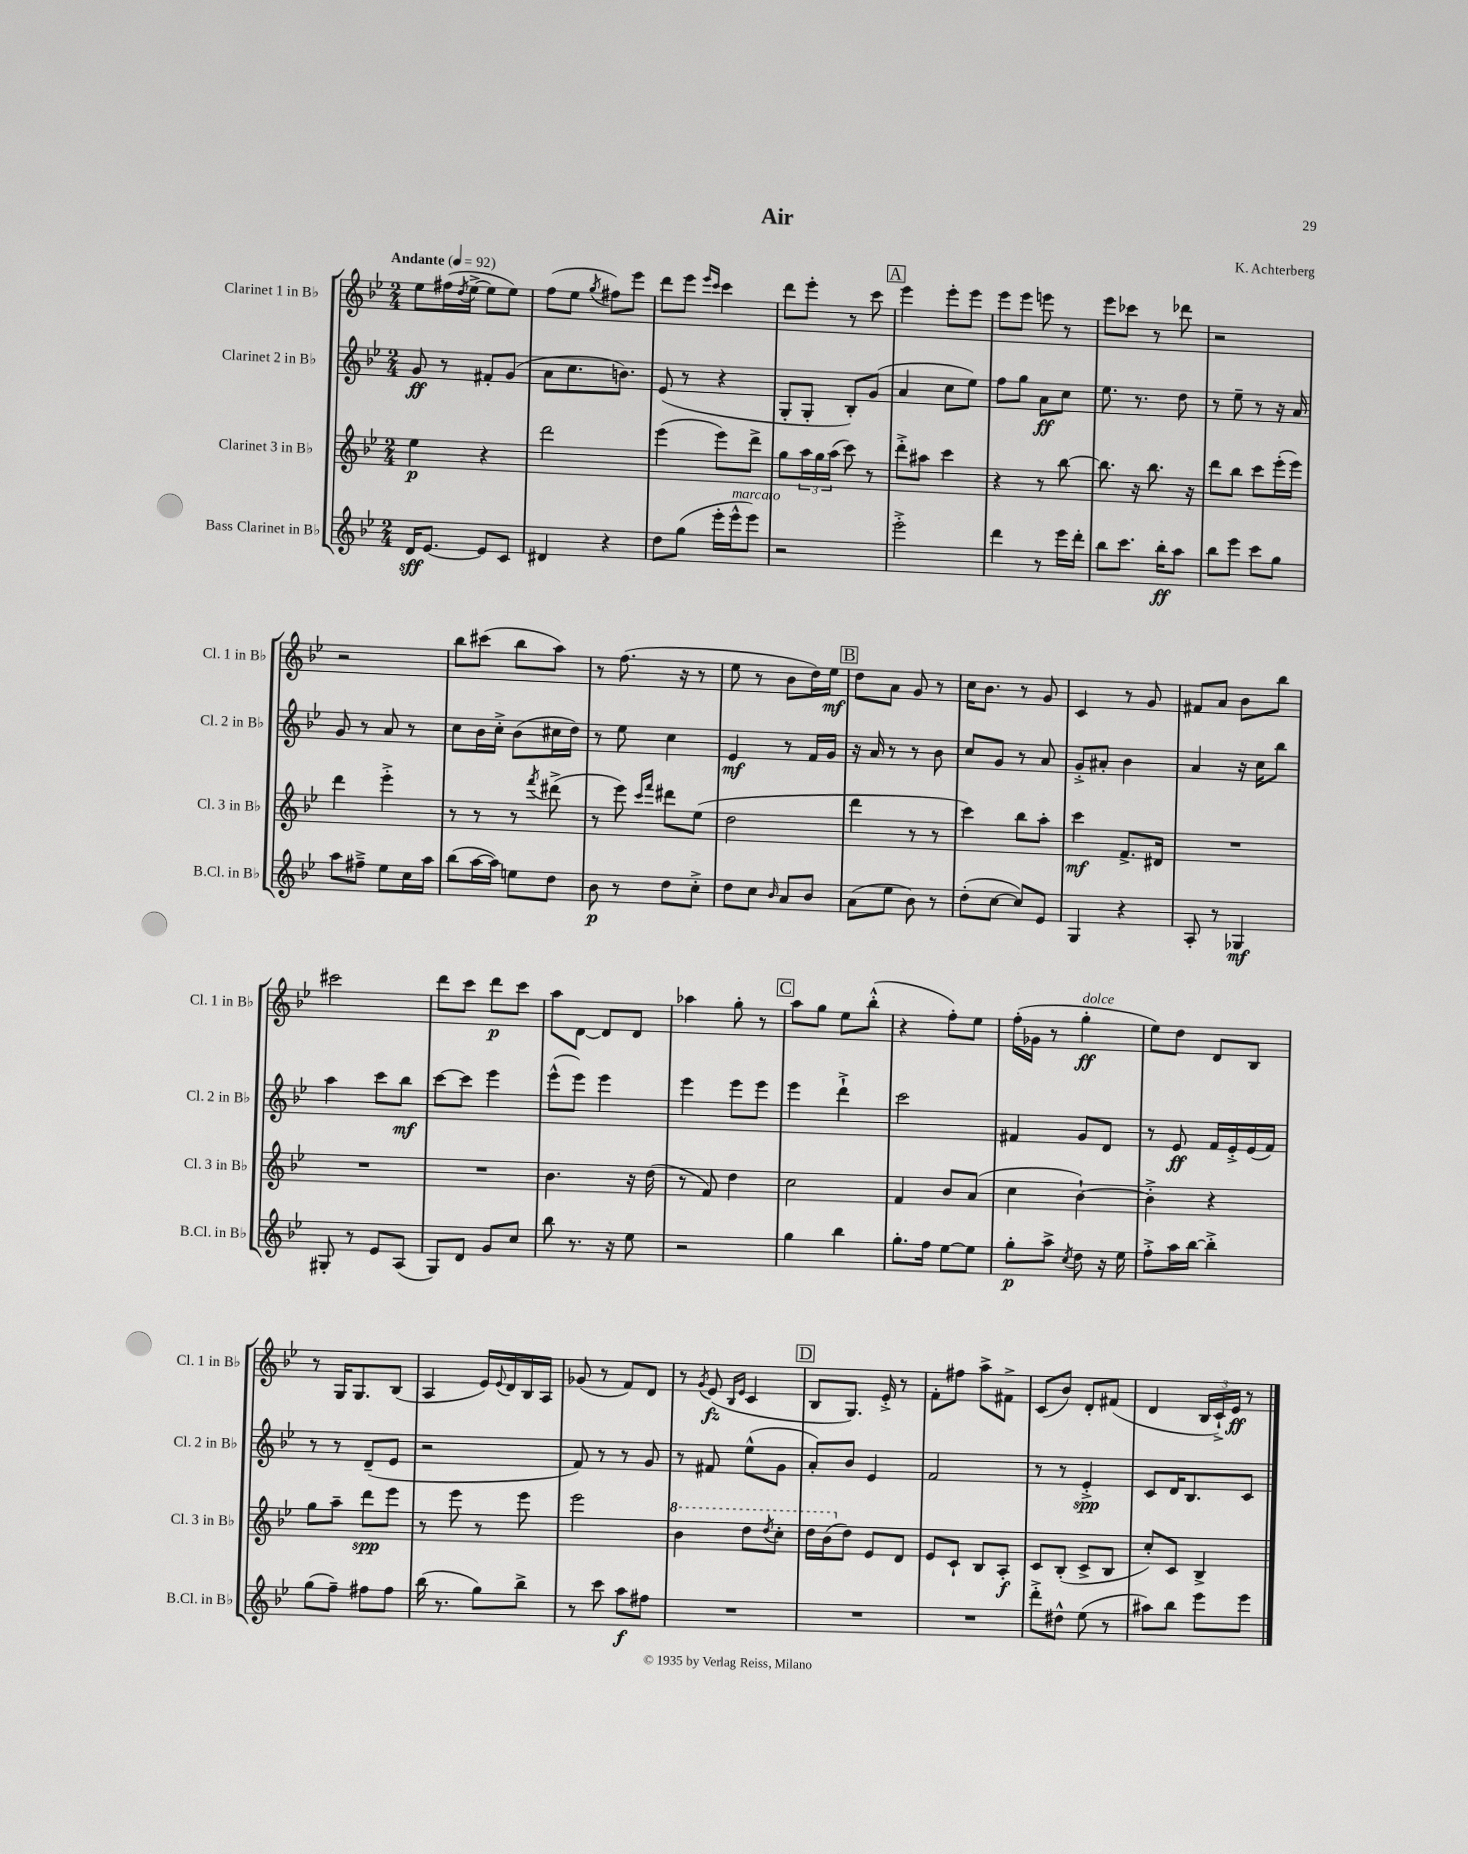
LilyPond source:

\header { title = "Air" composer = "K. Achterberg" }
<<
\new StaffGroup <<
\new Staff = "s0" \with { instrumentName = "Clarinet 1 in Bb" shortInstrumentName = "Cl. 1 in Bb" } {
    \clef treble \key bes \major \numericTimeSignature \time 2/4 \tempo "Andante" 4 = 92
    ees''8 fis''16( \acciaccatura { d''8 } ees''16~-> ees''8 ees''8) |
    f''8( ees''8 \acciaccatura { g''8 } fis''8) ees'''8 |
    d'''8 ees'''8 \grace { ees'''16 c'''16 } c'''4 |
    d'''8 ees'''8-. r8 c'''8 |
    \mark \markup { \box "A" } ees'''4 ees'''8-. ees'''8 |
    ees'''8 ees'''8 e'''8 r8 |
    ees'''8 ces'''8 r8 des'''8 |
    r2 |
    r2 |
    bes''8 cis'''8( bes''8 a''8) |
    r8 f''8.( r16 r8 |
    ees''8 r8 bes'8 d''16) ees''16\mf |
    \mark \markup { \box "B" } d''8 a'8 g'8 r8 |
    c''16 bes'8. r8 g'8 |
    c'4 r8 g'8 |
    fis'8 a'8 bes'8 bes''8 |
    cis'''2 |
    d'''8 c'''8 d'''8\p c'''8 |
    a''8 d'8~ d'8 d'8 |
    aes''4 g''8-. r8 |
    \mark \markup { \box "C" } a''8 g''8 ees''8 bes''8-.-^( |
    r4 f''8-.) ees''8 |
    f''16-.( ges'16 r8 g''4-.\ff^\markup { \italic "dolce" } |
    ees''8) d''8 d'8 bes8 |
    r8 g16 g8. bes8( |
    a4 ees'16) \appoggiatura { ees'8 } d'16 bes16 a16 |
    ges'8( r8 f'8) d'8 |
    r8 \acciaccatura { g'8 } ees'8\fz( \grace { bes16 ees'16 } c'4 |
    \mark \markup { \box "D" } bes8 g8.) ees'16-.-> r8 |
    f'8-. fis''8 a''8-> fis'8-> |
    c'8( bes'8) d'8-. fis'8( |
    d'4 \tuplet 3/2 { bes16 c'16-!->) ees'16\ff } r8 \bar "|." |
}
\new Staff = "s1" \with { instrumentName = "Clarinet 2 in Bb" shortInstrumentName = "Cl. 2 in Bb" } {
    \clef treble \key bes \major \numericTimeSignature \time 2/4
    g'8\ff r8 fis'8-. g'8( |
    a'8 c''8. b'8.) |
    ees'8( r8 r4 |
    g8-. g8-. bes8-.) g'8( |
    \mark \markup { \box "A" } a'4 c''8 ees''8) |
    f''8 g''8 a'8\ff c''8 |
    ees''8. r8. d''8 |
    r8 ees''8-- r8 r16 a'16 |
    g'8 r8 a'8 r8 |
    c''8 bes'16 c''16-.-> bes'8( cis''16 d''16) |
    r8 ees''8 c''4 |
    ees'4\mf r8 f'16 g'16 |
    \mark \markup { \box "B" } r16 a'16 r8 r8 bes'8 |
    c''8 g'8 r8 a'8 |
    g'8-.-> ais'8-. bes'4 |
    a'4 r16 c''16 bes''8 |
    a''4 c'''8 bes''8\mf |
    c'''8~ c'''8 ees'''4 |
    ees'''8-^( ees'''8) ees'''4 |
    ees'''4 ees'''8 ees'''8 |
    \mark \markup { \box "C" } ees'''4 d'''4-!-> |
    c'''2 |
    fis'4 g'8 d'8 |
    r8 ees'8\ff f'16 ees'16-.-> ees'16( f'16) |
    r8 r8 d'8--( ees'8 |
    r2 |
    f'8) r8 r8 g'8 |
    r8 fis'8 ees''8-^( g'8 |
    \mark \markup { \box "D" } a'8-.) bes'8 ees'4 |
    f'2 |
    r8 r8 ees'4-.->\spp |
    c'8 d'16 bes8. c'8 \bar "|." |
}
\new Staff = "s2" \with { instrumentName = "Clarinet 3 in Bb" shortInstrumentName = "Cl. 3 in Bb" } {
    \clef treble \key bes \major \numericTimeSignature \time 2/4
    ees''4\p r4 |
    d'''2 |
    ees'''4( ees'''8) d'''8-> |
    g''8 \tuplet 3/2 { a''16 g''16 a''16( } c'''8) r8 |
    \mark \markup { \box "A" } d'''8-.-> ais''8 c'''4 |
    r4 r8 bes''8~ |
    bes''8. r16 bes''8. r16 |
    d'''8 bes''8 c'''8 ees'''16-.( ees'''16) |
    d'''4 ees'''4-.-> |
    r8 r8 r8 \acciaccatura { f'''8 } dis'''8->( |
    r8 ees'''8) \grace { c'''16 f'''16 } dis'''8 ees''8( |
    d''2 |
    \mark \markup { \box "B" } d'''4 r8 r8 |
    c'''4) bes''8 a''8-. |
    c'''4\mf f'8.-> dis'16 |
    R2 |
    R2 |
    R2 |
    bes'4. r16 d''16( |
    r8 f'8) d''4 |
    \mark \markup { \box "C" } c''2 |
    f'4 bes'8 a'8( |
    c''4 bes'4~-!) |
    bes'4-.-> r4 |
    g''8 a''8-- d'''8\spp ees'''8 |
    r8 ees'''8 r8 ees'''8 |
    ees'''2 |
    \ottava #1 bes''4 d'''8 \acciaccatura { d'''8 } c'''8-. |
    \mark \markup { \box "D" } d'''16 bes''16( \ottava #0 d''8) ees'8 d'8 |
    ees'8 c'8-! bes8 a8-.\f |
    c'8 bes8-.( c'8-> bes8 |
    c''8-.) c'8 bes4-> \bar "|." |
}
\new Staff = "s3" \with { instrumentName = "Bass Clarinet in Bb" shortInstrumentName = "B.Cl. in Bb" } {
    \clef treble \key bes \major \numericTimeSignature \time 2/4
    d'16\sff ees'8.~ ees'8 c'8 |
    dis'4 r4 |
    d''8 g''8( ees'''16-. ees'''16-^^\markup { \italic "marcato" } ees'''8) |
    r2 |
    \mark \markup { \box "A" } ees'''2-.-> |
    d'''4 r8 ees'''16 d'''16-. |
    bes''8 c'''8. bes''16-.\ff a''8 |
    bes''8 ees'''8 c'''8 g''8 |
    a''8 fis''8---> ees''8 c''16 a''16 |
    bes''8( a''16~ a''16) e''8 d''8 |
    bes'8\p r8 d''8 c''8-.-> |
    d''8 c''8 \grace { bes'16 } a'8 bes'8 |
    \mark \markup { \box "B" } a'8( ees''8 bes'8) r8 |
    d''8-.( c''8~ c''8) ees'8 |
    g4 r4 |
    a8-. r8 ges4\mf |
    gis8-. r8 ees'8 a8( |
    g8) d'8 g'8 c''8 |
    bes''8 r8. r16 ees''8 |
    r2 |
    \mark \markup { \box "C" } g''4 bes''4 |
    g''8.-. f''16 ees''8~ ees''8 |
    g''8-.\p a''8-> \acciaccatura { c''8 } d''8 r16 ees''16 |
    f''8-.-> a''16 bes''16~ bes''4-.-> |
    g''8( f''8--) fis''8 fis''8 |
    bes''16( r8. g''8) bes''8-> |
    r8 c'''8 a''8\f fis''8 |
    R2 |
    \mark \markup { \box "D" } R2 |
    R2 |
    d'''8-.-> dis''8-^ ees''8( r8 |
    ais''8) bes''8 ees'''8 ees'''8 \bar "|." |
}
>>
>>
\layout { \context { \Score \remove "Bar_number_engraver" } }
